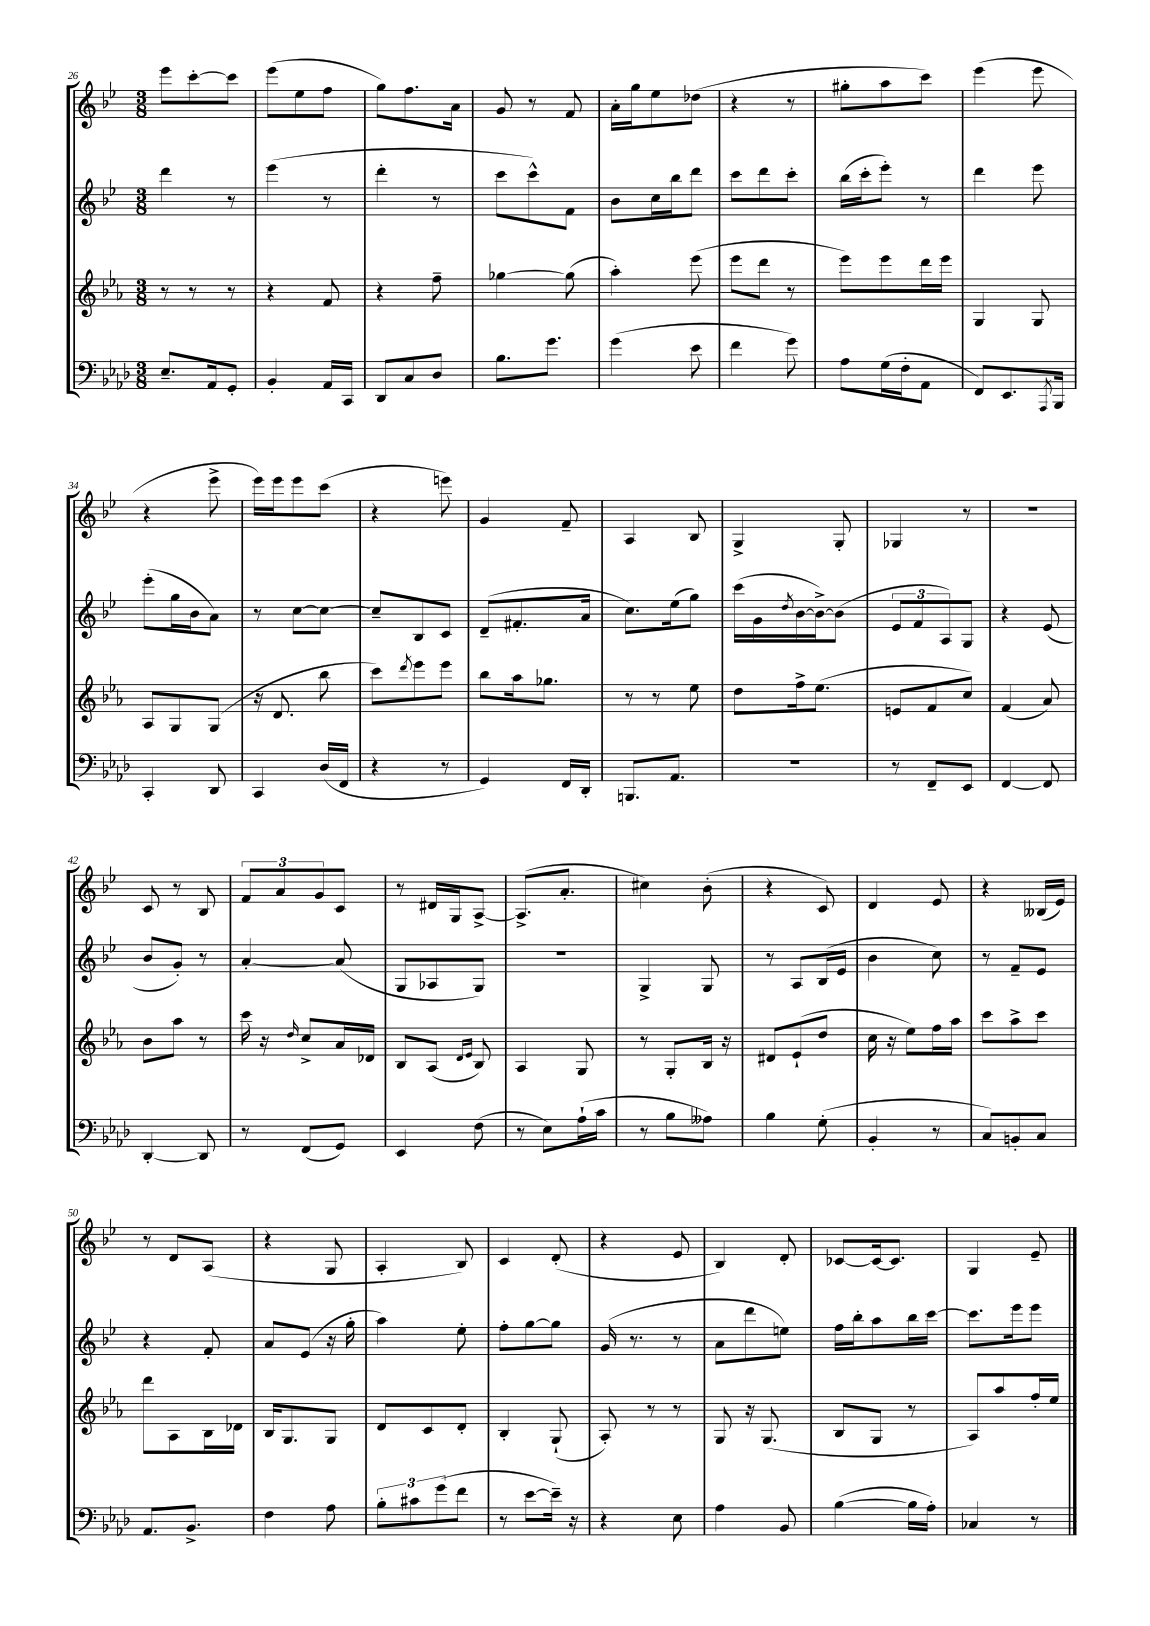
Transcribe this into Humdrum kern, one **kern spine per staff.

**kern	**kern	**kern	**kern
*staff4	*staff3	*staff2	*staff1
*clefF4	*clefG2	*clefG2	*clefG2
*k[b-e-a-d-]	*k[b-e-a-]	*k[b-e-]	*k[b-e-]
*M3/8	*M3/8	*M3/8	*M3/8
8.E-~	8r	4ddd	8eee-
.	8r	.	[8ccc'
16AA-	.	.	.
8GG'	8r	8r	8ccc]
=	=	=	=
4BB-'	4r	(4eee-	(8eee-
.	.	.	8ee-
16AA-	8f	8r	8ff
16CC	.	.	.
=	=	=	=
8DD-	4r	4ddd'	8gg)
8C	.	.	8.ff
8D-	8ff~	8r	.
.	.	.	16a
=	=	=	=
8.B-	[4gg-	8ccc	8g
.	.	8ccc^^)	8r
8.g	.	.	.
.	(8gg-]	8f	8f
=	=	=	=
(4g	4aa-')	8b-	16a'
.	.	.	16gg
.	.	16cc	8ee-
.	.	16bb-	.
8e-	(8eee-	8ddd	(8dd-
=	=	=	=
4f	8eee-	8ccc	4r
.	8ddd	8ddd	.
8g)	8r	8ccc'	8r
=	=	=	=
8A-	8eee-)	(16bb-	8gg#'
.	.	16ccc'	.
(16G	8eee-	8eee-')	8aa
16F'	.	.	.
8AA-	16ddd	8r	8ccc)
.	16eee-	.	.
=	=	=	=
8FF)	4G	4ddd	(4eee-
8.EE-	.	.	.
.	8G	8eee-	8eee-
8qAAA-	.	.	.
16BBB-	.	.	.
=	=	=	=
4CC'	8A-	(8eee-'	4r
.	8G	16gg	.
.	.	16b-	.
8DD-	(8G	8a)	8eee-^
=	=	=	=
4CC	16r	8r	16eee-)
.	8.d	.	16eee-
.	.	[8cc	8eee-
(16D-	8bb-	8cc_	(8ccc
16FF	.	.	.
=	=	=	=
4r	8ccc)	8cc~]	4r
.	8qddd	.	.
.	8eee-	8B-	.
8r	8eee-	8c	8eee)
=	=	=	=
4GG)	8bb-	(8d~	4g
.	16aa-	8.f#'	.
.	8.gg-	.	.
16FF	.	.	8f~
16DD-'	.	16a	.
=	=	=	=
8.BBB	8r	8.cc)	4A
.	8r	.	.
8.AA-	.	(16ee-	.
.	8ee-	8gg)	8B-
=	=	=	=
4.r	8dd	(16ccc	4G^
.	.	16g	.
.	.	8qdd	.
.	16ff^	[16b-	.
.	(8.ee-	16b-^_)	.
.	.	(8b-]	8G'
=	=	=	=
8r	8e	12e-	4G-
.	.	12f	.
8FF~	8f	.	.
.	.	12A)	.
8EE-	8cc)	8G	8r
=	=	=	=
[4FF	(4f	4r	4.r
8FF]	8a-)	(8e-	.
=	=	=	=
[4DD-'	8b-	8b-	8c
.	8aa-	8g')	8r
8DD-]	8r	8r	8B-
=	=	=	=
8r	16ccc	[4a'	12f
.	16r	.	.
.	.	.	12a
.	16qqdd	.	.
(8FF	8cc^	.	.
.	.	.	12g
8GG)	16a-	(8a]	8c
.	16d-	.	.
=	=	=	=
4EE-	8B-	8G	8r
.	(8A-	8A-	16d#
.	.	.	16G
.	16qqd	.	.
.	16qqe-	.	.
(8F	8B-)	8G)	[8A^
=	=	=	=
8r	4A-	4.r	(8.A^]
8E-)	.	.	.
.	.	.	8.a'
(16A-`	8G	.	.
16c	.	.	.
=	=	=	=
8r	8r	4G^	4cc#)
8B-	8G'	.	.
8A--)	16B-	8G	(8b-'
.	16r	.	.
=	=	=	=
4B-	8d#	8r	4r
.	(8e-`	8A	.
(8G'	8dd	(16B-	8c)
.	.	16e-	.
=	=	=	=
4BB-'	16cc	4b-	4d
.	16r	.	.
.	8ee-)	.	.
8r	16ff	8cc)	8e-
.	16aa-	.	.
=	=	=	=
8C)	8ccc	8r	4r
8BB'	8aa-^	8f~	.
8C	8ccc	8e-	(16B--
.	.	.	16e-)
=	=	=	=
8.AA-	8ddd	4r	8r
.	8A-	.	8d
8.BB-^	.	.	.
.	16B-	8f'	(8A
.	16d-	.	.
=	=	=	=
4F	16B-	8a	4r
.	8.G	.	.
.	.	(8e-	.
8A-	8G	16r	8G
.	.	16gg'	.
=	=	=	=
12B-'	8d	4aa)	4A'
12c#	.	.	.
.	8c	.	.
(12g	.	.	.
8f	8d'	8ee-'	8B-)
=	=	=	=
8r	4B-'	8ff'	4c
[8e-	.	[8gg	.
16e-~])	(8G`	8gg]	(8d'
16r	.	.	.
=	=	=	=
4r	8A-')	(16g	4r
.	.	8.r	.
.	8r	.	.
8E-	8r	8r	8e-
=	=	=	=
4A-	8G	8a	4B-)
.	16r	8ddd	.
.	(8.G	.	.
8BB-	.	8ee)	8d'
=	=	=	=
([4B-	8B-	16ff	[8c-
.	.	16bb-'	.
.	8G	8aa	16c-_
.	.	.	8.c-]
16B-]	8r	16bb-	.
16A-')	.	[16ccc	.
=	=	=	=
4C-	8A-)	8.ccc]	4G
.	8aa-	.	.
.	.	16eee-	.
8r	16ff'	8eee-	8e-~
.	16ee-	.	.
==	==	==	==
*-	*-	*-	*-
